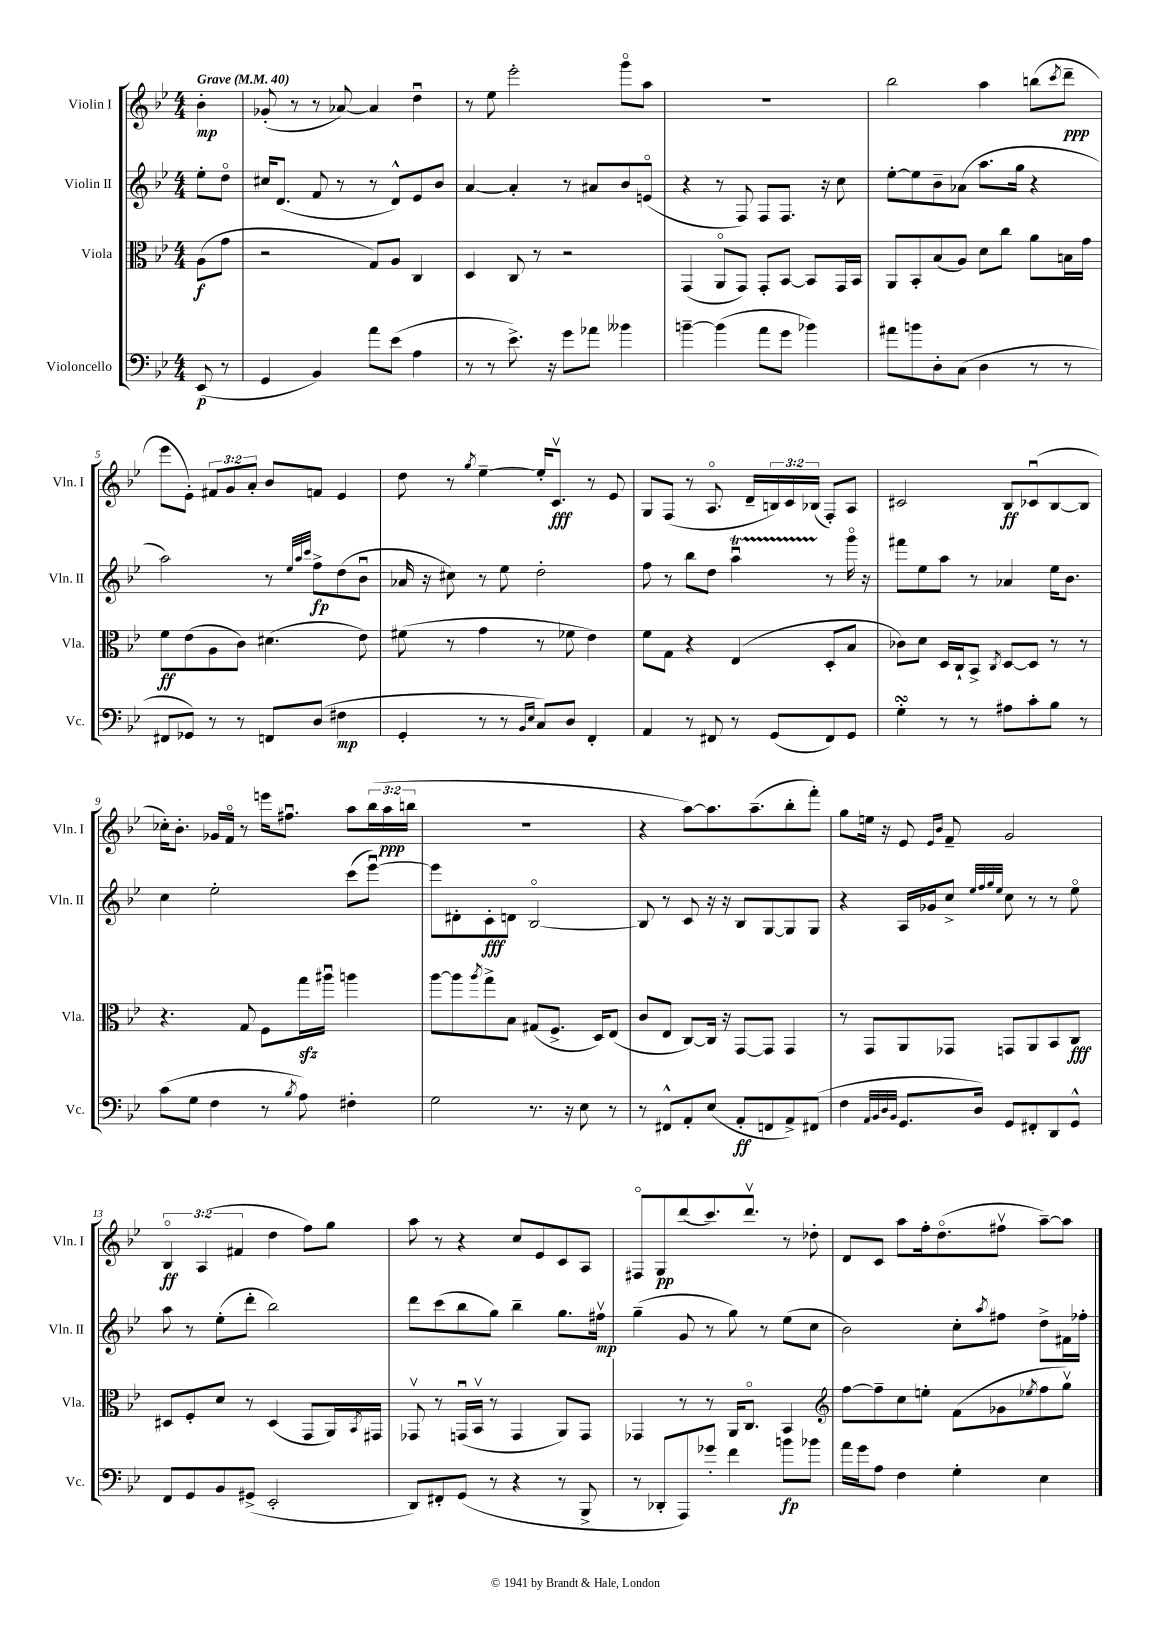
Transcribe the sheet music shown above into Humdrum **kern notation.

**kern	**dynam	**kern	**dynam	**kern	**dynam	**kern	**dynam
*part4	*part4	*part3	*part3	*part2	*part2	*part1	*part1
*staff4	*staff4	*staff3	*staff3	*staff2	*staff2	*staff1	*staff1
*I"Violoncello	*	*I"Viola	*	*I"Violin II	*	*I"Violin I	*
*I'Vc.	*	*I'Vla.	*	*I'Vln. II	*	*I'Vln. I	*
*clefF4	*	*clefC3	*	*clefG2	*	*clefG2	*
*k[b-e-]	*	*k[b-e-]	*	*k[b-e-]	*	*k[b-e-]	*
*M4/4	*	*M4/4	*	*M4/4	*	*M4/4	*
*MM40	*	*MM40	*	*MM40	*	*MM40	*
=	=	=	=	=	=	=	=
!	!	!	!	!	!	!LO:TX:a:B:t=Grave	!
(8EE-/	p	(8A\L	f	8ee-'\L	.	4b-'\	mp
8r	.	8g\J	.	8dd\J	.	.	.
=1	=1	=1	=1	=1	=1	=1	=1
4GG/	.	2r	.	16cc#X/KL	.	(8g-X'/	.
.	.	.	.	(8.d/J	.	.	.
.	.	.	.	.	.	8r	.
4BB-/)	.	.	.	8f/	.	8r	.
.	.	.	.	8r	.	[8a-X/)	.
8a\L	.	8G/L)	.	8r	.	4a-/]	.
(8e-\J	.	8A/J	.	8d^^/L)	.	.	.
4A\	.	4C/	.	8e-/	.	4ddu\	.
.	.	.	.	8b-/J	.	.	.
=2	=2	=2	=2	=2	=2	=2	=2
8r	.	4D/	.	[4a/	.	8r	.
8r	.	.	.	.	.	8ee-\	.
8.e-^\)	.	8C/	.	4a'/]	.	2eee-'\	.
.	.	8r	.	.	.	.	.
16r	.	.	.	.	.	.	.
8g\L	.	2r	.	8r	.	.	.
8a-X\J	.	.	.	8a#X/L	.	.	.
4b--X\	.	.	.	8b-/	.	8ggg\L	.
.	.	.	.	(8en/J	.	8aa\J	.
=3	=3	=3	=3	=3	=3	=3	=3
[4bn~\	.	(4GG/	.	4r	.	1r	.
(4b\]	.	8AA/L	.	8r	.	.	.
.	.	8GG/J)	.	8F/)	.	.	.
8a\L	.	8GG'/L	.	8F/L	.	.	.
8g\J	.	[8BB-/J	.	8.F/J	.	.	.
4b-X\)	.	8BB-/L]	.	.	.	.	.
.	.	.	.	16r	.	.	.
.	.	16GG/L	.	8cc\	.	.	.
.	.	16BB-/JJ	.	.	.	.	.
=4	=4	=4	=4	=4	=4	=4	=4
8a#X\L	.	8AA/L	.	[8ee-'\L	.	2bb-\	.
8bn\	.	8BB-'/	.	8ee-\]	.	.	.
8D'\	.	(8B-/	.	8b-~\	.	.	.
(8C\J	.	8A/J)	.	(8a-X\J	.	.	.
4D\	.	8d\L	.	8.aa\L	.	4aa\	.
.	.	8cc\J	.	.	.	.	.
.	.	.	.	16gg\Jk	.	.	.
8r	.	8a\L	.	4r	.	(8bbn\L	.
.	.	.	.	.	.	8qccc/	.
8r	.	16Bn\L	.	.	.	8ddd~\J	ppp
.	.	16g\JJ	.	.	.	.	.
!!LO:LB:g=z
=5	=5	=5	=5	=5	=5	=5	=5
8FF#X/L	.	8f\L	ff	2aa\)	.	8eee-\L	.
8GG-X/J)	.	(8e-\	.	.	.	8e-'\J)	.
8r	.	8A\	.	.	.	12f#X/L	.
.	.	.	.	.	.	12g/	.
8r	.	8c\J)	.	.	.	.	.
.	.	.	.	.	.	12a'/J	.
8FFn/L	.	(4.d#X\	.	8r	.	8b-/L	.
.	.	.	.	32qqee-/LLL	.	.	.
.	.	.	.	32qqaa/	.	.	.
.	.	.	.	32qqccc/JJJ	.	.	.
(8D/J	.	.	.	8ff^\L	fp	8fn/J	.
4F#X\	mp	.	.	(8dd\	.	4e-/	.
.	.	8e-\)	.	8b-u\J	.	.	.
=6	=6	=6	=6	=6	=6	=6	=6
4GG'/	.	(8f#X\	.	16a-X/	.	8dd\	.
.	.	.	.	16r	.	.	.
.	.	8r	.	8cc#X\)	.	8r	.
.	.	.	.	.	.	8qgg/	.
8r	.	4g\	.	8r	.	[4ee-~\	.
8r	.	.	.	8ee-\	.	.	.
16qqBB-/LL	.	.	.	.	.	.	.
16qqE-/JJ	.	.	.	.	.	.	.
8C/L)	.	8r	.	2dd'\	.	16ee-'/KL]	.
.	.	.	.	.	.	8.cv/J	fff
8D/J	.	8f-X\	.	.	.	.	.
4FF'/	.	4e-\)	.	.	.	8r	.
.	.	.	.	.	.	8e-/	.
=7	=7	=7	=7	=7	=7	=7	=7
4AA/	.	8f\L	.	8ff\	.	8G/L	.
.	.	8G\J	.	8r	.	(8F/J	.
8r	.	4r	.	8bb-\L	.	8r	.
8FF#X/	.	.	.	8dd\J	.	8.A/	.
8r	.	(4E-/	.	4aatu\	.	.	.
.	.	.	.	.	.	16d~/LL	.
(8GG/L	.	.	.	.	.	24Bn/)	.
.	.	.	.	.	.	24c/	.
.	.	.	.	.	.	(24B-X/JJ	.
8FF#/)	.	8D'/L	.	8r	.	8F'/L)	.
8GG/J	.	8B-/J	.	16ggg\	.	8A/J	.
.	.	.	.	16r	.	.	.
=8	=8	=8	=8	=8	=8	=8	=8
4GsSSS'\	.	8c-X\L)	.	8fff#X\L	.	2c#X/	.
.	.	8d\J	.	8ee-\	.	.	.
8r	.	16D/LL	.	8aa\J	.	.	.
.	.	16C`/J	.	.	.	.	.
8r	.	8BB-^/J	.	8r	.	.	.
.	.	8qC/	.	.	.	.	.
8A#X\L	.	[8D/L	.	4a-X/	.	8B-/L	ff
8c'\	.	8D/J]	.	.	.	(8c-Xu/	.
8B-\J	.	8r	.	16ee-\KL	.	[8B-/	.
.	.	.	.	8.b-\J	.	.	.
8r	.	8r	.	.	.	8B-/J]	.
!!LO:LB:g=z
=9	=9	=9	=9	=9	=9	=9	=9
(8c\L	.	4.r	.	4cc\	.	16cc-X'\KL)	.
.	.	.	.	.	.	8.b-'\J	.
8G\J	.	.	.	.	.	.	.
4F\	.	.	.	2ee-'\	.	16g-X/LL	.
.	.	.	.	.	.	16f/JJ	.
.	.	8G/	.	.	.	8r	.
8r	.	8F\L	.	.	.	16eeen\KL	.
.	.	.	.	.	.	8.ff#Xu\J	.
8qB-/	.	.	.	.	.	.	.
8A\)	.	16ggzz\L	.	.	.	.	.
.	.	16aa#Xu\JJ	.	.	.	.	.
4F#X'\	.	4aan\	.	(8ccc\L	.	8aa\L	.
.	.	.	.	[8eee-u\J)	.	(24bb-\L	.
.	.	.	.	.	.	24aa\	ppp
.	.	.	.	.	.	24bbn\JJ	.
=10	=10	=10	=10	=10	=10	=10	=10
2G\	.	[8aa\L	.	8eee-\L]	.	1r	.
.	.	8aa\]	.	8d#X'\	.	.	.
.	.	8qaa/	.	.	.	.	.
.	.	8gg^\	.	8c'\	fff	.	.
.	.	8B-\J	.	8dn\J	.	.	.
8.r	.	(8G#X/L	.	[2B-/	.	.	.
.	.	8.F^/J	.	.	.	.	.
16r	.	.	.	.	.	.	.
8E-\	.	.	.	.	.	.	.
.	.	16D/KL)	.	.	.	.	.
8r	.	(8E-/J	.	.	.	.	.
=11	=11	=11	=11	=11	=11	=11	=11
8r	.	8c/L	.	8B-/]	.	4r	.
8FF#X^^/L	.	8E-/J	.	8r	.	.	.
8AA'/	.	[8C/L)	.	8c/	.	[8aa\L)	.
(8E-/J	.	16C/Jk]	.	16r	.	8.aa\]	.
.	.	16r	.	16r	.	.	.
8AA'/L	ff	[8GG/L	.	8B-/L	.	.	.
.	.	.	.	.	.	(8.aa~\	.
8FFn/	.	8GG/J]	.	[8G/	.	.	.
8AA^/)	.	4GG/	.	8G/]	.	8bb-'\	.
(8FF#X/J	.	.	.	8G/J	.	8fff'\J)	.
=12	=12	=12	=12	=12	=12	=12	=12
4F\	.	8r	.	4r	.	8gg\L	.
.	.	8GG/L	.	.	.	16een\Jk	.
.	.	.	.	.	.	16r	.
32qqAA/LLL	.	.	.	.	.	.	.
32qqBB-/	.	.	.	.	.	.	.
32qqD/	.	.	.	.	.	.	.
32qqBB-/JJJ	.	.	.	.	.	.	.
8.GG/L	.	8AA/	.	16A/LL	.	8e-/	.
.	.	.	.	16g-X/J	.	.	.
.	.	.	.	.	.	16qqe-/LL	.
.	.	.	.	.	.	16qqb-/JJ	.
.	.	8GG-X/J	.	8cc^/J	.	8f~/	.
16D/Jk)	.	.	.	.	.	.	.
.	.	.	.	32qqee-/LLL	.	.	.
.	.	.	.	32qqff/	.	.	.
.	.	.	.	32qqgg/	.	.	.
.	.	.	.	32qqee-/JJJ	.	.	.
8GG/L	.	8GGn/L	.	8cc\	.	2g/	.
8FF#X'/	.	8AA/	.	8r	.	.	.
8DD/	.	8BB-/	.	8r	.	.	.
8GG^^/J	.	8C/J	fff	8ee-\	.	.	.
!!LO:LB:g=z
=13	=13	=13	=13	=13	=13	=13	=13
8FF/L	.	8D#X/L	.	8aa\	.	6B-/	ff
8GG/	.	8F'/	.	8r	.	.	.
.	.	.	.	.	.	(6A/	.
8BB-/	.	8d/J	.	(8ee-'\L	.	.	.
.	.	.	.	.	.	6f#X/	.
(8GG#X^/J	.	8r	.	8ddd'\J	.	.	.
2EE-'/	.	(4D#/	.	2bb-\)	.	4dd\	.
.	.	8GG/L	.	.	.	8ff\L)	.
.	.	16AA/L)	.	.	.	8gg\J	.
.	.	8qBB-/	.	.	.	.	.
.	.	16GG#X/JJ	.	.	.	.	.
=14	=14	=14	=14	=14	=14	=14	=14
8DD/L)	.	8GG-Xv/	.	8ddd\L	.	8aa\	.
8FF#X'/	.	8r	.	(8ccc\	.	8r	.
(8GG/J	.	(16GGnu/LL	.	8bb-\	.	4r	.
.	.	16BB-v/JJ	.	.	.	.	.
8r	.	8r	.	8gg\J)	.	.	.
4r	.	4GG/	.	4bb-~\	.	8cc/L	.
.	.	.	.	.	.	8e-/	.
8r	.	8AA/L)	.	8.gg\L	.	8c/	.
8BBB-^/	.	8GG/J	.	.	.	8A/J	.
.	.	.	.	16ff#Xv\Jk	mp	.	.
=15	=15	=15	=15	=15	=15	=15	=15
8r	.	4GG-X/	.	(4gg~\	.	8F#X/L	.
8DD-X'/L	.	.	.	.	.	8G/	pp
8AAA/)	.	8r	.	8g/	.	(8ddd/	.
8g-X'/J	.	8r	.	8r	.	8.ccc/)	.
4f\	.	16AA/KL	.	8gg\)	.	.	.
.	.	8.C/J	.	.	.	8.dddv/J	.
.	.	.	.	8r	.	.	.
8bn\L	fp	4BB-/	.	(8ee-\L	.	8r	.
8b-X\J	.	.	.	8cc\J	.	8dd-X'\	.
=16	=16	=16	=16	=16	=16	=16	=16
*	*	*clefG2	*	*	*	*	*
16a\LL	.	[8ff\L	.	2b-\)	.	8d/L	.
16g\J	.	.	.	.	.	.	.
8A\J	.	8ff~\]	.	.	.	8c/J	.
4F\	.	8cc\	.	.	.	8aa\L	.
.	.	8een'\J	.	.	.	16ff'\k	.
.	.	.	.	.	.	(8.dd\	.
4G'\	.	(8f\L	.	8cc'\L	.	.	.
.	.	.	.	8qaa/	.	.	.
.	.	8g-X\	.	8ff#X\J	.	8ff#Xv\J	.
.	.	8qee-X/	.	.	.	.	.
4E-\	.	8ff\	.	8dd^\L	.	[8aa~\L)	.
.	.	8ggv\J)	.	16f#X\L	.	8aa\J]	.
.	.	.	.	16ff-X'\JJ	.	.	.
==	==	==	==	==	==	==	==
*-	*-	*-	*-	*-	*-	*-	*-
